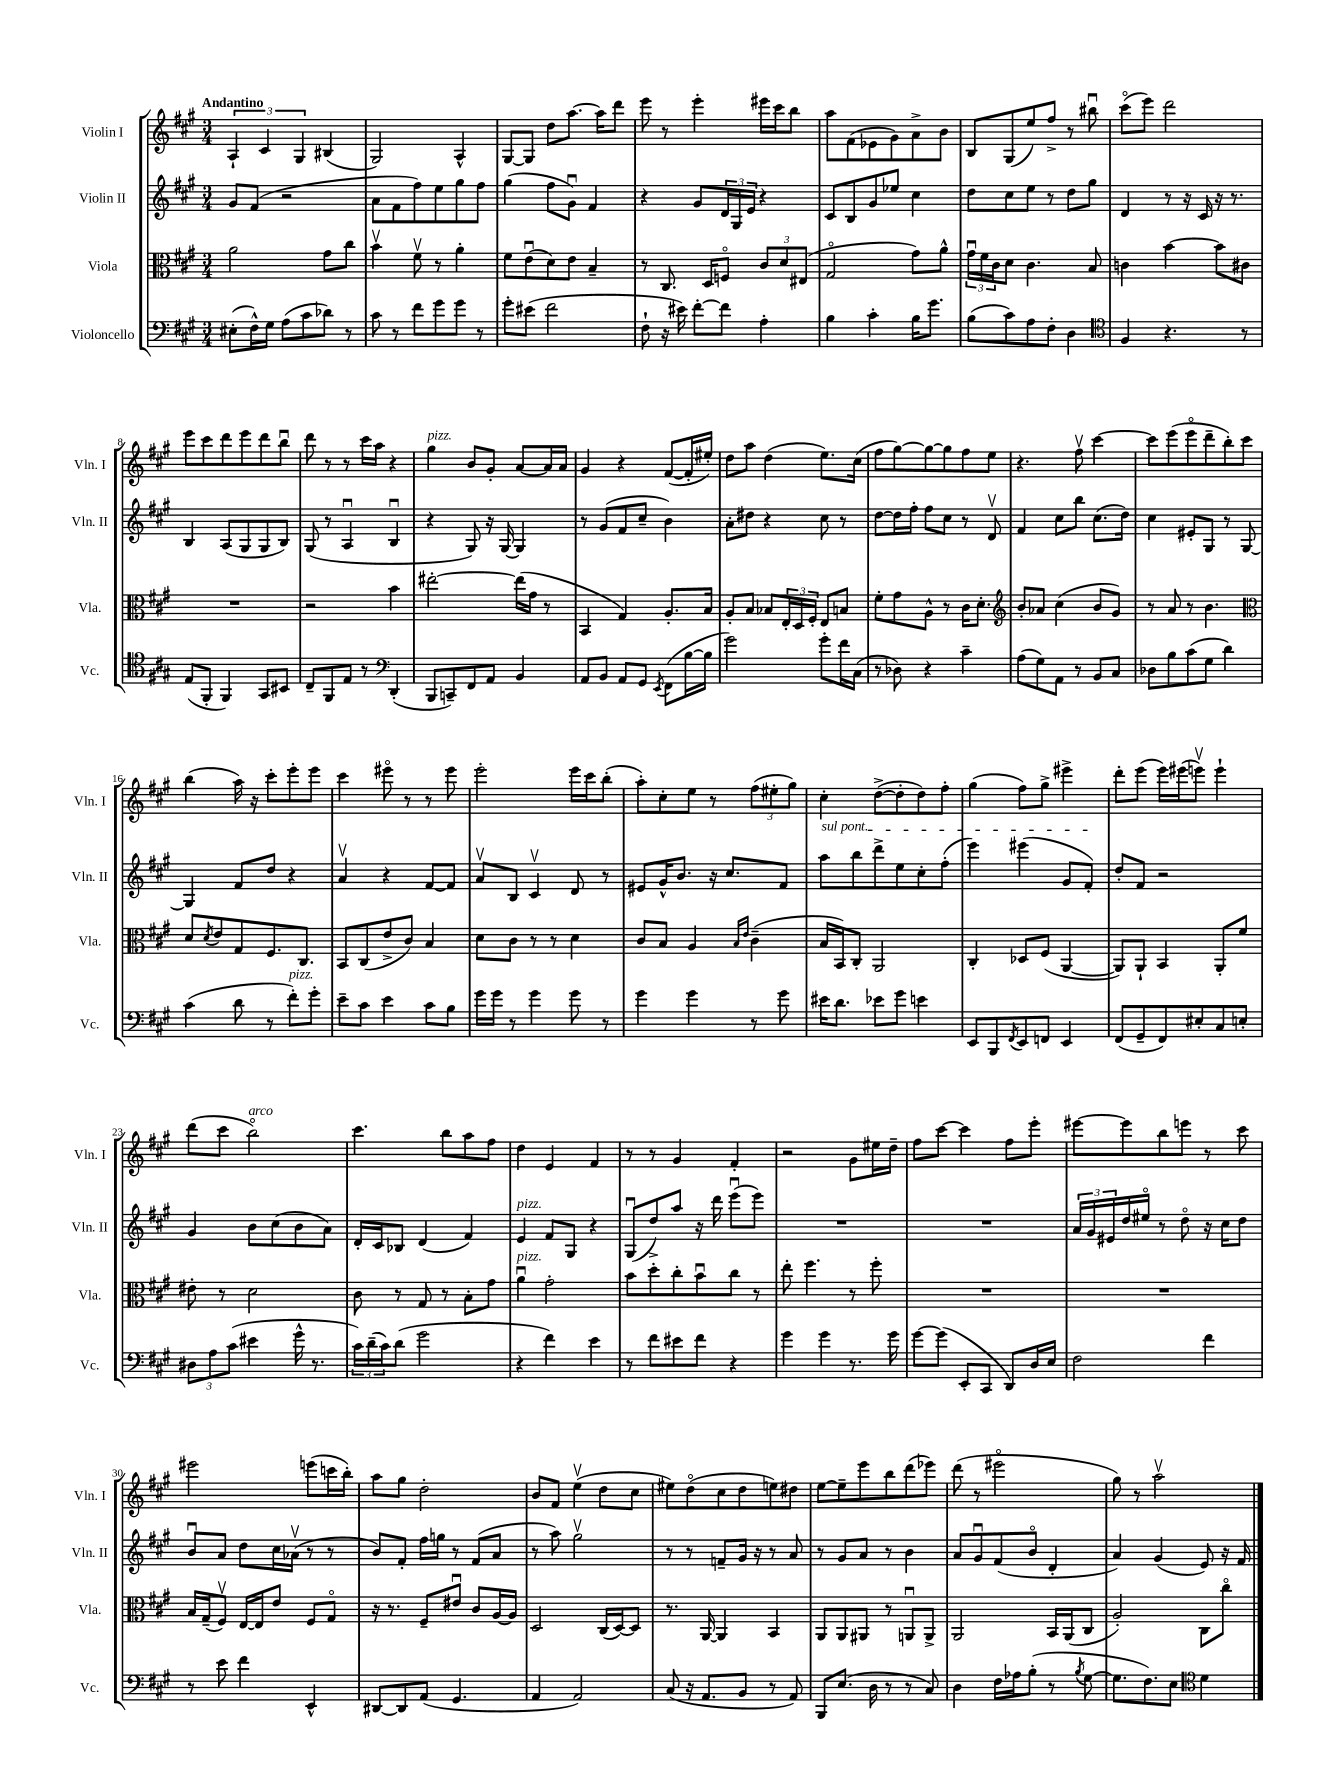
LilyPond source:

<<
\new StaffGroup <<
\new Staff = "s0" \with { instrumentName = "Violin I" shortInstrumentName = "Vln. I" } {
    \clef treble \key a \major \numericTimeSignature \time 3/4 \tempo "Andantino"
    \tuplet 3/2 { a4-! cis'4 gis4 } bis4( |
    gis2) a4-^ |
    gis8~ gis8 d''8 a''8.~ a''16 d'''8 |
    e'''8 r8 e'''4-. eis'''16 cis'''16 b''8 |
    a''8 fis'8( ees'8 gis'8) a'8-> b'8 |
    b8 gis8( e''8) fis''8-> r8 bis''8\downbow |
    cis'''8\flageolet( e'''8) d'''2 |
    e'''8 cis'''8 d'''8 e'''8 d'''8 b''8\downbow |
    d'''8 r8 r8 cis'''16 a''16 r4 |
    gis''4^\markup { \italic "pizz." } b'8 gis'8-. a'8~ a'16 a'16 |
    gis'4 r4 fis'8~( fis'16-. eis''16-.) |
    d''8 a''8 d''4( e''8.) cis''16( |
    fis''8 gis''8~) gis''8~ gis''8 fis''8 e''8 |
    r4. fis''8\upbow cis'''4~ |
    cis'''8 e'''8( e'''8\flageolet d'''8-- b''8-.) cis'''8 |
    b''4( a''16) r16 cis'''8-. e'''8-. e'''8 |
    cis'''4 eis'''8\flageolet r8 r8 eis'''8 |
    e'''2-. e'''16 cis'''16 b''8-.( |
    a''8-.) cis''8-. e''8 r8 \tuplet 3/2 { fis''8( eis''8-. gis''8) } |
    cis''4-. d''8~->( d''8-. d''8) fis''8-. |
    gis''4( fis''8) gis''8-> eis'''4-> |
    d'''8-. e'''8( e'''16) eis'''16( e'''8\upbow) e'''4-! |
    d'''8( cis'''8 b''2\flageolet^\markup { \italic "arco" }) |
    cis'''4. b''8 a''8 fis''8 |
    d''4 e'4 fis'4 |
    r8 r8 gis'4 fis'4-. |
    r2 gis'8 eis''16 d''16-- |
    fis''8 cis'''8~ cis'''4 fis''8 e'''8-. |
    eis'''8~ eis'''8 b''8 e'''8 r8 cis'''8 |
    eis'''2 e'''8( c'''16 b''16-.) |
    a''8 gis''8 d''2-. |
    b'8 fis'8 e''4\upbow( d''8 cis''8 |
    eis''8) d''8\flageolet( cis''8 d''8 e''8) dis''8 |
    e''8~ e''8-- e'''8 b''8 d'''8( ees'''8) |
    d'''8( r8 eis'''2\flageolet |
    gis''8) r8 a''2\upbow \bar "|." |
}
\new Staff = "s1" \with { instrumentName = "Violin II" shortInstrumentName = "Vln. II" } {
    \clef treble \key a \major \numericTimeSignature \time 3/4
    gis'8 fis'8( r2 |
    a'8 fis'8 fis''8) e''8 gis''8 fis''8 |
    gis''4( fis''8 gis'8\downbow) fis'4 |
    r4 gis'8 \tuplet 3/2 { d'16 gis16 e'16 } r4 |
    cis'8 b8 gis'8 ees''8 cis''4 |
    d''8 cis''8 e''8 r8 d''8 gis''8 |
    d'4 r8 r16 cis'16 r16 r8. |
    b4 a8( gis8 gis8 b8) |
    gis8( r8 a4\downbow b4\downbow |
    r4 gis8) r16 gis16~ gis4 |
    r8 gis'8( fis'8 cis''8-- b'4) |
    a'8-. dis''8 r4 cis''8 r8 |
    d''8~ d''16 fis''16-. fis''8 cis''8 r8 d'8\upbow |
    fis'4 cis''8 b''8 cis''8.( d''16) |
    cis''4 eis'8-. gis8 r8 gis8~ |
    gis4 fis'8 d''8 r4 |
    a'4\upbow r4 fis'8~ fis'8 |
    a'8\upbow b8 cis'4\upbow d'8 r8 |
    eis'8 gis'16-^ b'8. r16 cis''8. fis'8 |
    \once \override TextSpanner.bound-details.left.text = \markup { \italic "sul pont." } a''8\startTextSpan b''8 d'''8-> e''8 cis''8-. fis''8-.( |
    e'''4) eis'''4( gis'8 fis'8-.\stopTextSpan) |
    d''8-. fis'8 r2 |
    gis'4 b'8 cis''8( b'8 a'8) |
    d'16-. cis'16 bes8 d'4( fis'4) |
    e'4^\markup { \italic "pizz." } fis'8 gis8 r4 |
    gis8\downbow( d''8->) a''8 r16 d'''16 e'''8\downbow( e'''8) |
    R2. |
    R2. |
    \tuplet 3/2 { a'16 gis'16 eis'16 } d''16 eis''16\flageolet r8 d''8\flageolet r16 cis''16 d''8 |
    b'8\downbow a'8 d''8 cis''16 aes'16\upbow( r8 r8 |
    b'8) fis'8-. fis''16 g''16 r8 fis'8( a'8 |
    r8 a''8) gis''2\upbow |
    r8 r8 f'8-- gis'16 r16 r8 a'8 |
    r8 gis'8 a'8 r8 b'4 |
    a'8 gis'8\downbow fis'8( b'8\flageolet d'4-. |
    a'4) gis'4( e'8) r16 fis'16 \bar "|." |
}
\new Staff = "s2" \with { instrumentName = "Viola" shortInstrumentName = "Vla." } {
    \clef alto \key a \major \numericTimeSignature \time 3/4
    a'2 gis'8 cis''8 |
    b'4\upbow fis'8\upbow r8 a'4-. |
    fis'8 e'8\downbow( d'8) e'8 b4-- |
    r8 cis8. d16 f8\flageolet \tuplet 3/2 { cis'8 d'8 eis8( } |
    gis2\flageolet gis'8) a'8-^ |
    \tuplet 3/2 { gis'16\downbow fis'16 cis'16 } d'8 cis'4. b8 |
    c'4 b'4~ b'8 cis'8 |
    R2. |
    r2 b'4 |
    eis''2~-. eis''16( gis'16 r8 |
    b,4 gis4) a8.-. b16 |
    a8-. b8 bes8 \tuplet 3/2 { e16-. d16 fis16-. } e8 b8 |
    fis'8-. gis'8 a8-^ r8 cis'16 d'8.-. |
    \clef treble b'8-. aes'8 cis''4( b'8 gis'8) |
    r8 a'8 r8 b'4. |
    \clef alto d'8 \acciaccatura { d'8 } e'8 gis8 fis8. cis8. |
    b,8 cis8( e'8-> cis'8) b4 |
    d'8 cis'8 r8 r8 d'4 |
    cis'8 b8 a4 \grace { b16 e'16 } cis'4--( |
    b16 b,16) cis8-. a,2 |
    cis4-. des8 fis8( a,4~ |
    a,8) a,8-! b,4 a,8-. fis'8 |
    eis'8-. r8 d'2 |
    cis'8 r8 gis8 r8 b8-. gis'8 |
    a'4\downbow^\markup { \italic "pizz." } gis'2-. |
    b'8 d''8-. cis''8-. b'8\downbow cis''8 r8 |
    e''8-. fis''4. r8 fis''8-. |
    R2. |
    R2. |
    b16 gis16--( fis8\upbow) e16~ e16 e'8 fis8 gis8\flageolet |
    r16 r8. fis8-- eis'8\downbow cis'8 a16~ a16 |
    d2 cis16( d16~) d8 |
    r8. a,16~ a,4 b,4 |
    a,8 a,8 ais,8 r8 a,8\downbow a,8-> |
    a,2 b,16 a,16( cis8 |
    a2-.) cis8 cis''8\flageolet \bar "|." |
}
\new Staff = "s3" \with { instrumentName = "Violoncello" shortInstrumentName = "Vc." } {
    \clef bass \key a \major \numericTimeSignature \time 3/4
    eis8-.( fis16-^) gis16 a8( cis'8 des'8) r8 |
    cis'8 r8 fis'8 gis'8 gis'8 r8 |
    gis'8-. eis'8( fis'2 |
    fis8-! r16 eis'16) fis'8~-. fis'8 a4-. |
    b4 cis'4-. b16 gis'8. |
    b8( cis'8) a8 fis8-. d4 |
    \clef tenor fis4 r4. r8 |
    e8( fis,8-. fis,4) gis,8 bis,8 |
    cis8-- fis,8 e8 r8 \clef bass d,4-.( |
    b,,8 c,8--) fis,8 a,8 b,4 |
    a,8 b,8 a,8 gis,8 \acciaccatura { e,8 } fis,8( b16~ b16 |
    gis'2) gis'8-. fis'16 cis16( |
    r8 des8) r4 cis'4-- |
    a8( gis8) a,8 r8 b,8 cis8 |
    des8 b8 cis'8( gis8 d'4) |
    cis'4( d'8 r8 fis'8-.^\markup { \italic "pizz." }) gis'8-. |
    e'8-- cis'8 e'4 cis'8 b8 |
    gis'16 gis'16 r8 gis'4 gis'8 r8 |
    gis'4 gis'4 r8 gis'8 |
    eis'16 d'8. ees'8 gis'8 e'4 |
    e,8 b,,8 \acciaccatura { fis,8 } e,8 f,8 e,4 |
    fis,8( gis,8-- fis,8) eis8-. cis8 e8-. |
    \tuplet 3/2 { dis8 a8 cis'8( } eis'4 gis'16-^ r8. |
    \tuplet 3/2 { cis'16) d'16--( cis'16) } d'8( gis'2 |
    r4 fis'4) e'4 |
    r8 fis'8 eis'8 fis'8 r4 |
    gis'4 gis'4 r8. gis'16 |
    gis'8~ gis'8( e,8-. cis,8 d,8) d16 e16 |
    fis2 fis'4 |
    r8 e'8 fis'4 e,4-^ |
    dis,8~ dis,8 a,8( gis,4. |
    a,4 a,2) |
    cis8( r16 a,8. b,8 r8 a,8) |
    b,,8 e8.( d16 r8 r8 cis8) |
    d4 fis16 aes16 b8-.( r8 \acciaccatura { b8 } gis8~ |
    gis8. fis8.) e8 \clef tenor d'4 \bar "|." |
}
>>
>>
